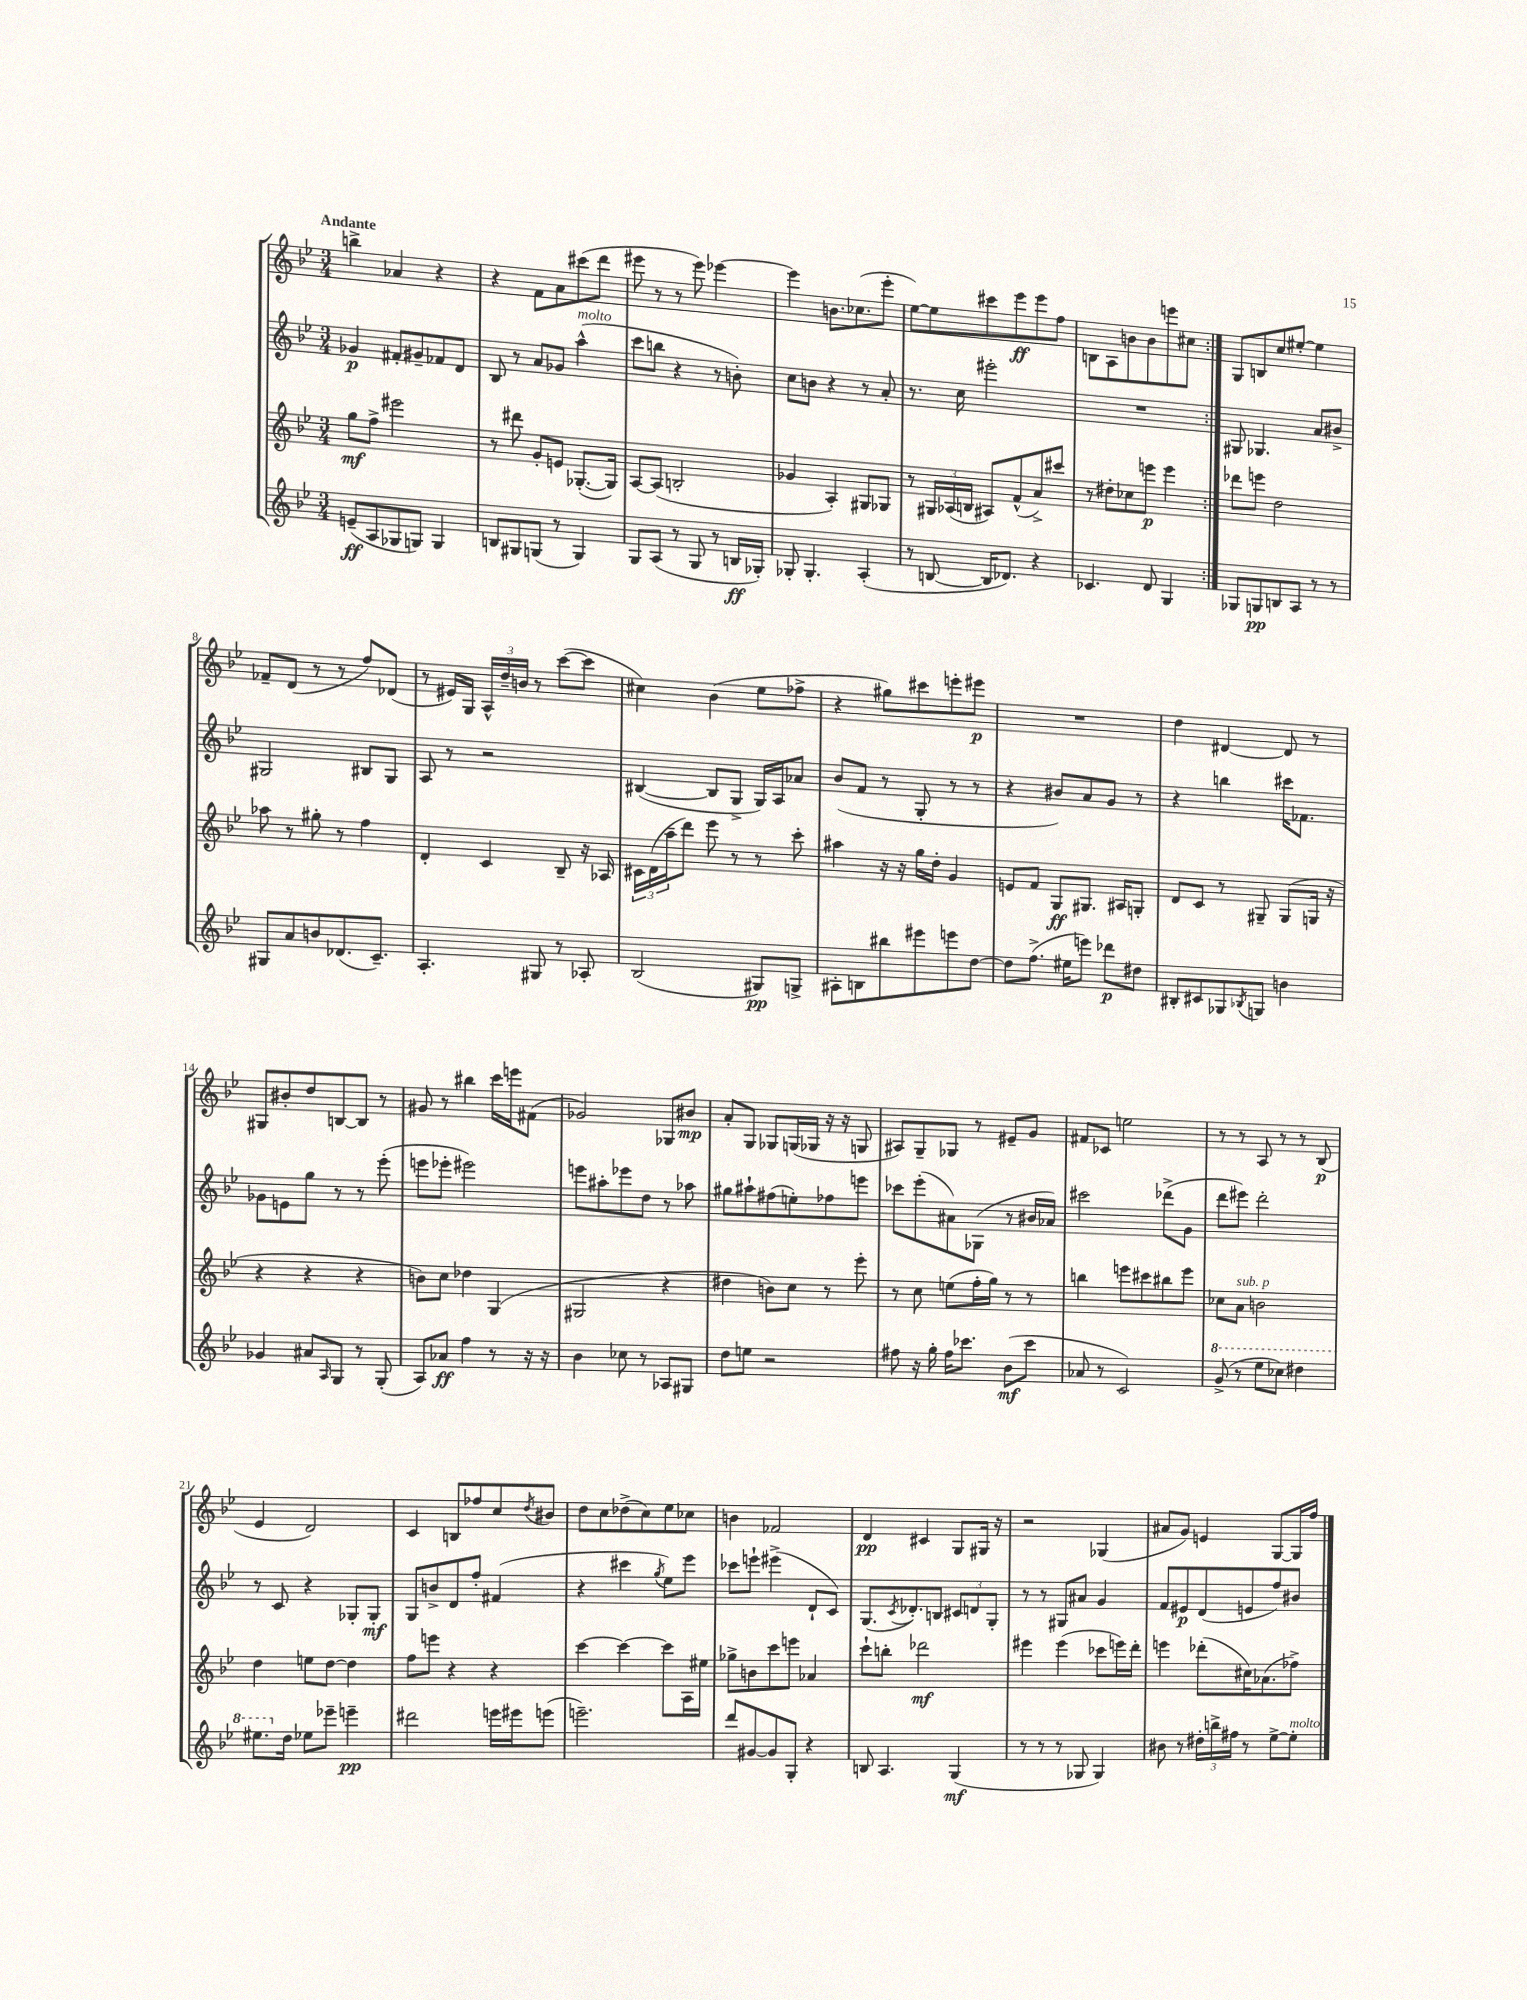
<<
\new StaffGroup <<
\new Staff = "s0" {
    \clef treble \key bes \major \numericTimeSignature \time 3/4 \tempo "Andante"
    \repeat volta 2 { b''4-> aes'4 r4 |
    r4 f'8 a'8 cis'''8( d'''8 |
    eis'''8 r8 r8 eis'''8) ees'''4~ |
    ees'''4 b'8. ces''8.( ees'''8-. |
    ees''8~) ees''8 cis'''8 ees'''8\ff ees'''8 f''8 |
    b8 a8 b'8 b'8 e'''8 cis''8 | }
    g8 b8 c''8 eis''8~-. eis''4 |
    fes'8-- d'8( r8 r8 f''8) des'8( |
    r8 eis'16) g16 \tuplet 3/2 { a16-^ d''16-- b'16 } r8 c'''8~( c'''8 |
    cis''4) bes'4( ees''8 fes''8-> |
    r4 gis''8) cis'''8 e'''8-. eis'''8\p |
    R2. |
    d''4 dis'4~ dis'8 r8 |
    gis8 bis'8-. d''8 b8~ b8 r8 |
    gis'8 r8 bis''4 c'''16 e'''16 fis'8( |
    ges'2) ges8 bis'8\mp |
    a'8-. g8 ges8 g16( ges16 r16 r16 g8 |
    ais8) g8-- ges8 r8 eis'8-- g'8 |
    fis'8 ces'8 e''2 |
    r8 r8 a8 r8 r8 bes8\p( |
    ees'4 d'2) |
    c'4 b8 fes''8 c''8 \acciaccatura { d''8 } bis'8 |
    d''8 c''8 des''8->( c''8) ees''8 ces''8 |
    b'4 fes'2 |
    d'4\pp cis'4 g8 gis16 r16 |
    r2 ges4( |
    ais'8 g'8) e'4 g8~ g16 f''16 \bar "|." |
}
\new Staff = "s1" {
    \clef treble \key bes \major \numericTimeSignature \time 3/4
    \repeat volta 2 { ges'4\p fis'8-. gis'8-- fes'8 d'8 |
    bes8 r8 a'8 ges'8 a''4-^^\markup { \italic "molto" }( |
    c'''8 b''8 r4 r8 b'8-.) |
    c''8 b'8 r4 r8 a'8-. |
    r8. c''16 eis'''2-. |
    R2. | }
    gis8 ges4. a'8 bis'8-> |
    gis2 bis8 gis8 |
    a8 r8 r2 |
    bis4~( bis8 g8-> g16) a16 aes'8 |
    bes'8( f'8 r8 g8-. r8 r8 |
    r4 bis'8) a'8 g'8 r8 |
    r4 b''4 cis'''16 fes'8. |
    ges'8 e'8 g''8 r8 r8 ees'''8-.( |
    e'''8 ees'''8-. eis'''2) |
    e'''8 ais''8-. ees'''8 d''8 r8 aes''8 |
    gis''8 ais''8-! fis''8( e''8-.) fes''8 e'''8 |
    ces'''8 ees'''8-.( ais'8) ges8( r8 bis'16 aes'16) |
    cis'''2 des'''8->( g'8 |
    d'''8 eis'''8) d'''2-. |
    r8 c'8 r4 ges8-. ges8-.\mf |
    g8 b'8-> d'8 f''8-. fis'4( |
    r4 cis'''4 \acciaccatura { g''8 } ees''8) ees'''8 |
    ces'''8 e'''8-! eis'''4->( d'8-! c'8) |
    g8.( \acciaccatura { c'8 } des'8.-.) b8 \tuplet 3/2 { cis'8 d'8 g8-. } |
    r8 r8 gis8 ais'8 g'4 |
    f'8 eis'8\p d'8( e'8 f''8) bis'8 \bar "|." |
}
\new Staff = "s2" {
    \clef treble \key bes \major \numericTimeSignature \time 3/4
    \repeat volta 2 { g''8\mf f''8-> eis'''2 |
    r8 dis'''8 g'8-. e'8 ges8.~-.( ges16) |
    a8~ a8( b2-. |
    ges'4 a4-.) gis8 ges8 |
    r8 \tuplet 3/2 { gis16 aes16( b16 } ais8) f'8-^( a'8->) cis'''8 |
    r8 dis''8-. ces''8 e'''8\p e'''4 | }
    des'''8 e'''8 d''2 |
    aes''8 r8 gis''8-. r8 f''4 |
    d'4-. c'4 bes8-- r16 aes16 |
    \tuplet 3/2 { cis'16 d'16( a''16-- } d'''8) ees'''8 r8 r8 c'''8-. |
    ais''4 r16 r16 g''16 d''16-. g'4 |
    e'8 f'8 g8\ff gis8. ais16 g8-. |
    d'8 c'8 r8 gis8-- gis8( g16 r16 |
    r4 r4 r4 |
    b'8) c''8 des''4 g4( |
    gis2 r4 |
    dis''4 b'8) c''8 r8 ees'''8-. |
    r8 c''8 e''8( f''16-. g''16) r8 r8 |
    b''4 e'''8 cis'''8 bis''8 e'''8 |
    ces''8 a'8^\markup { \italic "sub. p" } b'2 |
    d''4 e''8 d''8~ d''4 |
    f''8 e'''8 r4 r4 |
    c'''4~ c'''4~ c'''8 a16 eis''16 |
    ges''8-> b'8 c'''8 e'''8 aes'4 |
    c'''8-! b''8-. des'''2\mf |
    eis'''4 eis'''4( ces'''8 e'''16) d'''16-. |
    e'''4 des'''8-.( cis''16) aes'8.( fes''8->) \bar "|." |
}
\new Staff = "s3" {
    \clef treble \key bes \major \numericTimeSignature \time 3/4
    \repeat volta 2 { e'8--\ff( a8 ges8 g8) g4 |
    b8 gis8 g8( r8 g4) |
    g8 a8( r8 g8 r8 b16\ff ges16-.) |
    ges8-. ges4.-. a4-.( |
    r8 b8~ b16 des'8.) r4 |
    ces'4. d'8 g4 | }
    ges8 g8\pp b8 a8 r8 r8 |
    gis8 a'8 b'8 des'8.( c'8.--) |
    a4.-. gis8 r8 aes8-. |
    bes2( gis8\pp) g8-> |
    ais8-. b8 bis''8 eis'''8 e'''8 d''8~ |
    d''8 f''8.->( eis''16 e'''8) des'''8\p dis''8 |
    bis8-. cis'8 ges8 \acciaccatura { bes8 } g8 b'4 |
    ges'4 ais'8 \grace { a16 } g8 r8 g8-.( |
    a8) aes'8\ff f''4 r8 r16 r16 |
    bes'4 ces''8 r8 aes8 gis8 |
    d''8 e''8 r2 |
    fis''8 r16 g''16-. fis''16 ces'''8. bes'8\mf( ces'''8 |
    aes'8 r8 c'2) |
    \ottava #1 g''8->( r8 ees'''8 ces'''8) dis'''4 |
    eis'''8. \ottava #0 d''16 ees''!8 ees'''8-- e'''4--\pp |
    dis'''2 e'''16 eis'''16 e'''8( |
    e'''2.--) |
    d'''8 gis'8~ gis'8 g8-. r4 |
    b8 a4. g4\mf( |
    r8 r8 r8 ges8 ges4) |
    bis'8 r8 \tuplet 3/2 { dis''16-. b''16-> fis''16 } r8 ees''8~-> ees''8-.^\markup { \italic "molto" } \bar "|." |
}
>>
>>
